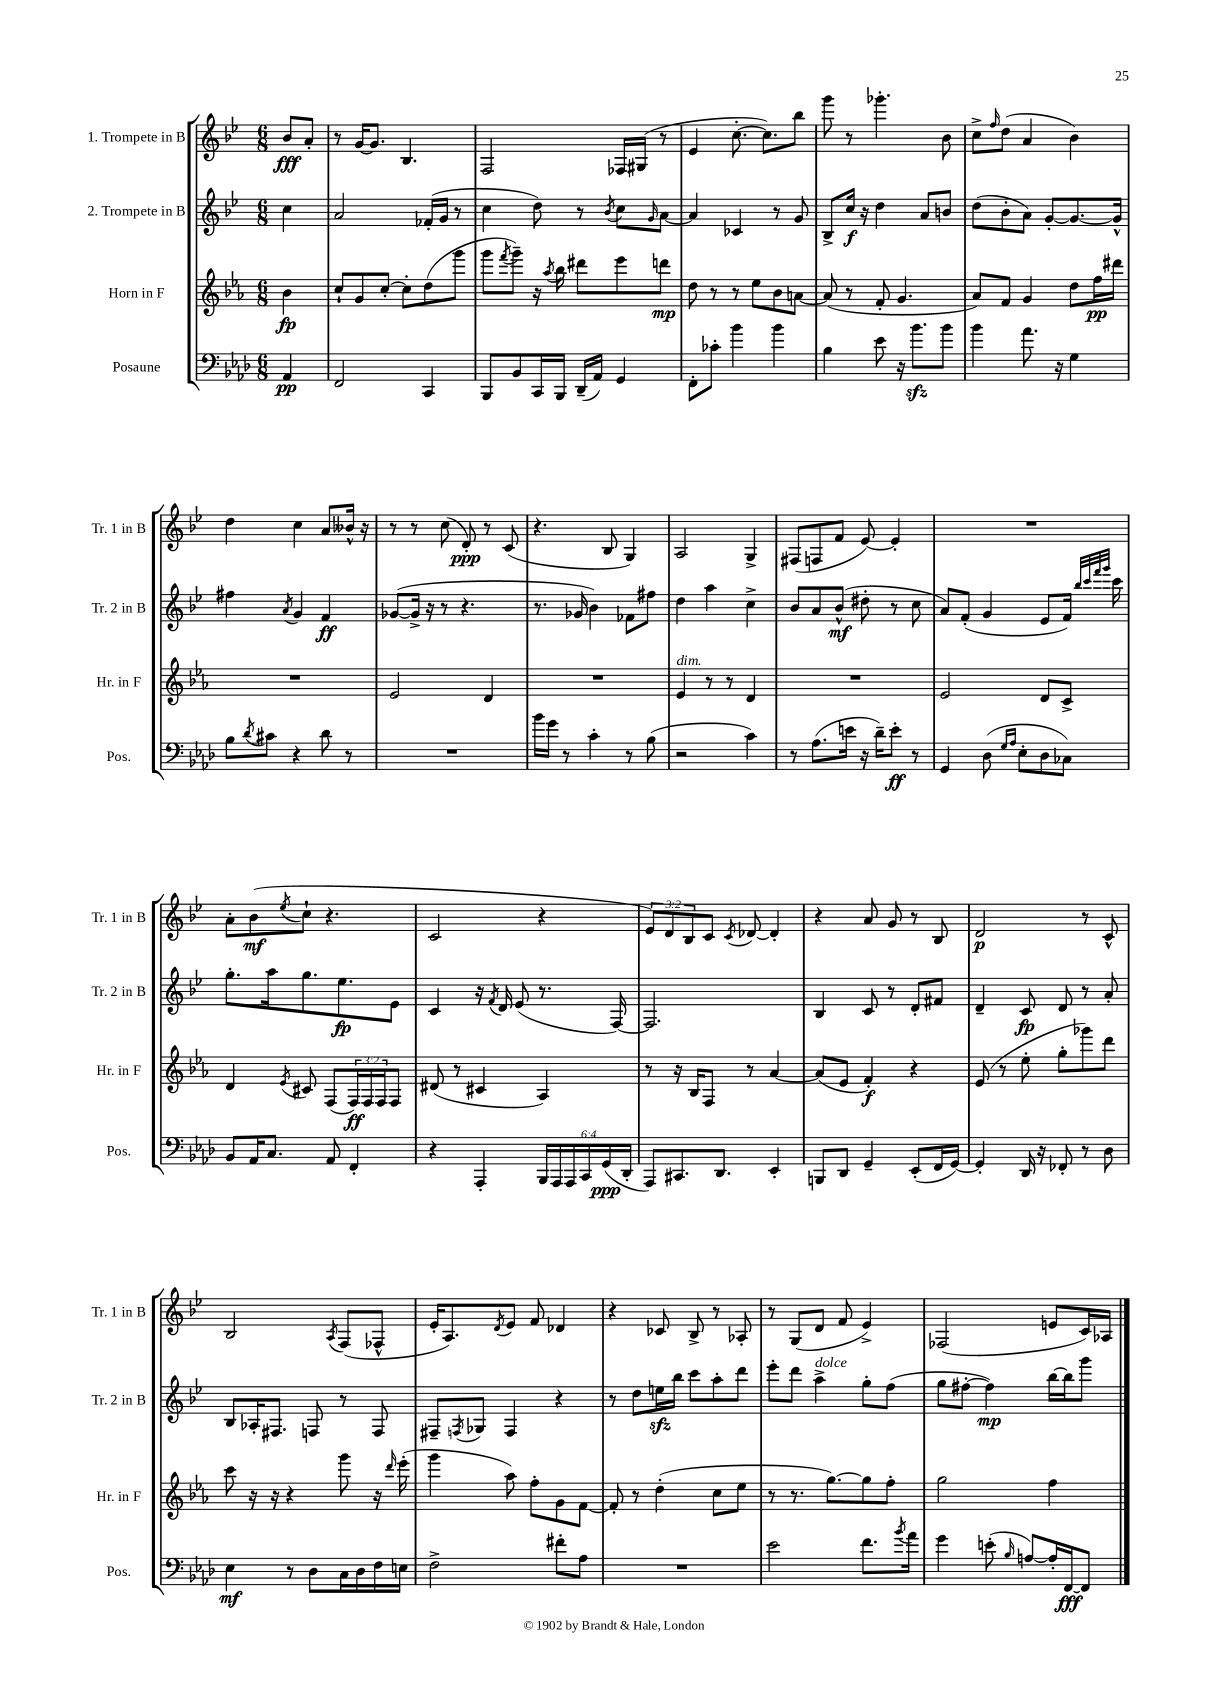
<<
\new StaffGroup <<
\new Staff = "s0" \with { instrumentName = "1. Trompete in B" shortInstrumentName = "Tr. 1 in B" } {
    \clef treble \key bes \major \numericTimeSignature \time 6/8 \override Staff.TupletNumber.text = #tuplet-number::calc-fraction-text \partial 4
    bes'8\fff a'8-. |
    r8 g'16~ g'8. bes4. |
    f2 fes16 gis16( r8 |
    ees'4 c''8.~-. c''8.) bes''8 |
    g'''8 r8 ges'''4.-. bes'8 |
    c''8-> \grace { f''16 } d''8( a'4 bes'4) |
    d''4 c''4 a'8 beses'16-^ r16 |
    r8 r8 c''8( d'8-.\ppp) r8 c'8( |
    r4. bes8 g4) |
    a2 g4-> |
    fis8( f8 f'8 ees'8~) ees'4-. |
    R2. |
    a'8-. bes'8\mf( \acciaccatura { ees''8 } c''8-! r4. |
    c'2 r4 |
    \tuplet 3/2 { ees'8) d'8 bes8 } c'8 \acciaccatura { c'8 } des'8~ des'4-. |
    r4 a'8 g'8 r8 bes8 |
    d'2\p r8 c'8-^ |
    bes2 \acciaccatura { a8 } f8( fes8-^ |
    ees'16-. a8.) \acciaccatura { d'8 } ees'8 f'8 des'4 |
    r4 ces'8 bes8-> r8 aes8-. |
    r8 g8( d'8 f'8 ees'4->) |
    fes2( e'8 c'16) aes16 \bar "|." |
}
\new Staff = "s1" \with { instrumentName = "2. Trompete in B" shortInstrumentName = "Tr. 2 in B" } {
    \clef treble \key bes \major \numericTimeSignature \time 6/8 \partial 4
    c''4 |
    a'2 fes'16-.( g'16 r8 |
    c''4 d''8) r8 \acciaccatura { bes'8 } c''8 \grace { g'16 } a'8~ |
    a'4 ces'4 r8 g'8 |
    bes8-> c''16\f r16 d''4 a'8 b'8 |
    d''8( bes'8-. a'8) g'8~-. g'8.~ g'16-^ |
    fis''4 \acciaccatura { a'8 } g'4 f'4\ff |
    ges'8~( ges'16-> r16 r8 r4. |
    r8. ges'16 bes'4) fes'8 fis''8 |
    d''4 a''4 c''4-> |
    bes'8 a'8 bes'8-^\mf( dis''8-. r8 c''8 |
    a'8) f'8-.( g'4 ees'8 f'16) \grace { bes''32 c'''32 f'''32 g'''32 } c'''16 |
    g''8.-. a''16 g''8. ees''8.\fp ees'8 |
    c'4 r16 \acciaccatura { f'8 } d'16 ees'8( r8. f16~) |
    f2. |
    bes4 c'8 r8 d'8-. fis'8 |
    d'4-- c'8\fp d'8 r8 a'8-. |
    bes8 aes16-. fis8. f8 r8 f8 |
    fis8-- \acciaccatura { f8 } ges8 f4 r4 |
    r8 d''8 e''16\sfz bes''16 c'''8 a''8-. d'''8 |
    ees'''8-. d'''8 a''4->^\markup { \italic "dolce" } g''8-. f''8( |
    g''8 fis''8~-. fis''4\mp) bes''16~ bes''16 g'''8 \bar "|." |
}
\new Staff = "s2" \with { instrumentName = "Horn in F" shortInstrumentName = "Hr. in F" } {
    \clef treble \key ees \major \numericTimeSignature \time 6/8 \override Staff.TupletNumber.text = #tuplet-number::calc-fraction-text \partial 4
    bes'4\fp |
    c''8-! g'8 c''8~-. c''8-. d''8( g'''8 |
    g'''8 \acciaccatura { f'''8 } g'''8--) r16 \acciaccatura { aes''8 } bes''16 dis'''8 ees'''8 d'''8\mp |
    d''8 r8 r8 ees''8 bes'8 a'8~ |
    a'8( r8 f'8-. g'4. |
    aes'8) f'8 g'4 d''8 f''16\pp dis'''16 |
    R2. |
    ees'2 d'4 |
    R2. |
    ees'4^\markup { \italic "dim." } r8 r8 d'4 |
    R2. |
    ees'2 d'8 c'8-> |
    d'4 \acciaccatura { ees'8 } cis'8 f8( \tuplet 3/2 { f16\ff) f16 f16 } f8 |
    dis'8( r8 cis'4 aes4) |
    r8 r16 bes16 f8 r8 aes'4~ |
    aes'8( ees'8 f'4-.\f) r4 |
    ees'8( r8 ees''8-. g''8-. ges'''8) d'''8 |
    c'''8 r16 r16 r4 g'''8 r16 \grace { d'''16 } ees'''16-.( |
    g'''4 aes''8) f''8-. g'8 f'8~ |
    f'8-. r8 d''4-.( c''8 ees''8 |
    r8 r8. g''8.~) g''8 f''8-. |
    g''2 f''4 \bar "|." |
}
\new Staff = "s3" \with { instrumentName = "Posaune" shortInstrumentName = "Pos." } {
    \clef bass \key aes \major \numericTimeSignature \time 6/8 \override Staff.TupletNumber.text = #tuplet-number::calc-fraction-text \partial 4
    aes,4\pp |
    f,2 c,4 |
    bes,,8 bes,8 c,16 bes,,16 des,16--( aes,16) g,4 |
    f,8-. ces'8-. bes'4 bes'4 |
    bes4 ees'8 r16 bes'8.\sfz bes'8 |
    bes'4 aes'8. r16 g4 |
    bes8 \acciaccatura { des'8 } cis'8 r4 des'8 r8 |
    R2. |
    bes'16 g'16 r8 c'4-. r8 bes8( |
    r2 c'4) |
    r8 aes8.( e'16 r16 des'16--) e'8-.\ff r8 |
    g,4 des8( \grace { g16 aes16 } ees8-. des8 ces8) |
    bes,8 aes,16 c8. aes,8 f,4-. |
    r4 aes,,4-. \tuplet 6/4 { bes,,16 aes,,16 aes,,16 c,16 g,16\ppp( des,16-. } |
    aes,,8) cis,8. des,8. ees,4-. |
    b,,8 des,8 g,4-- ees,8-.( f,16 g,16~) |
    g,4-. des,16 r16 fes,8-. r8 des8 |
    ees4\mf r8 des8 c16 des16 f16 e16 |
    f2-> fis'8-. aes8 |
    R2. |
    ees'2 f'8. \acciaccatura { bes'8 } aes'16 |
    g'4 e'8-.( \grace { bes16 } a8~) a16-. f,16~\fff f,8 \bar "|." |
}
>>
>>
\layout { \context { \Score \remove "Bar_number_engraver" } }
